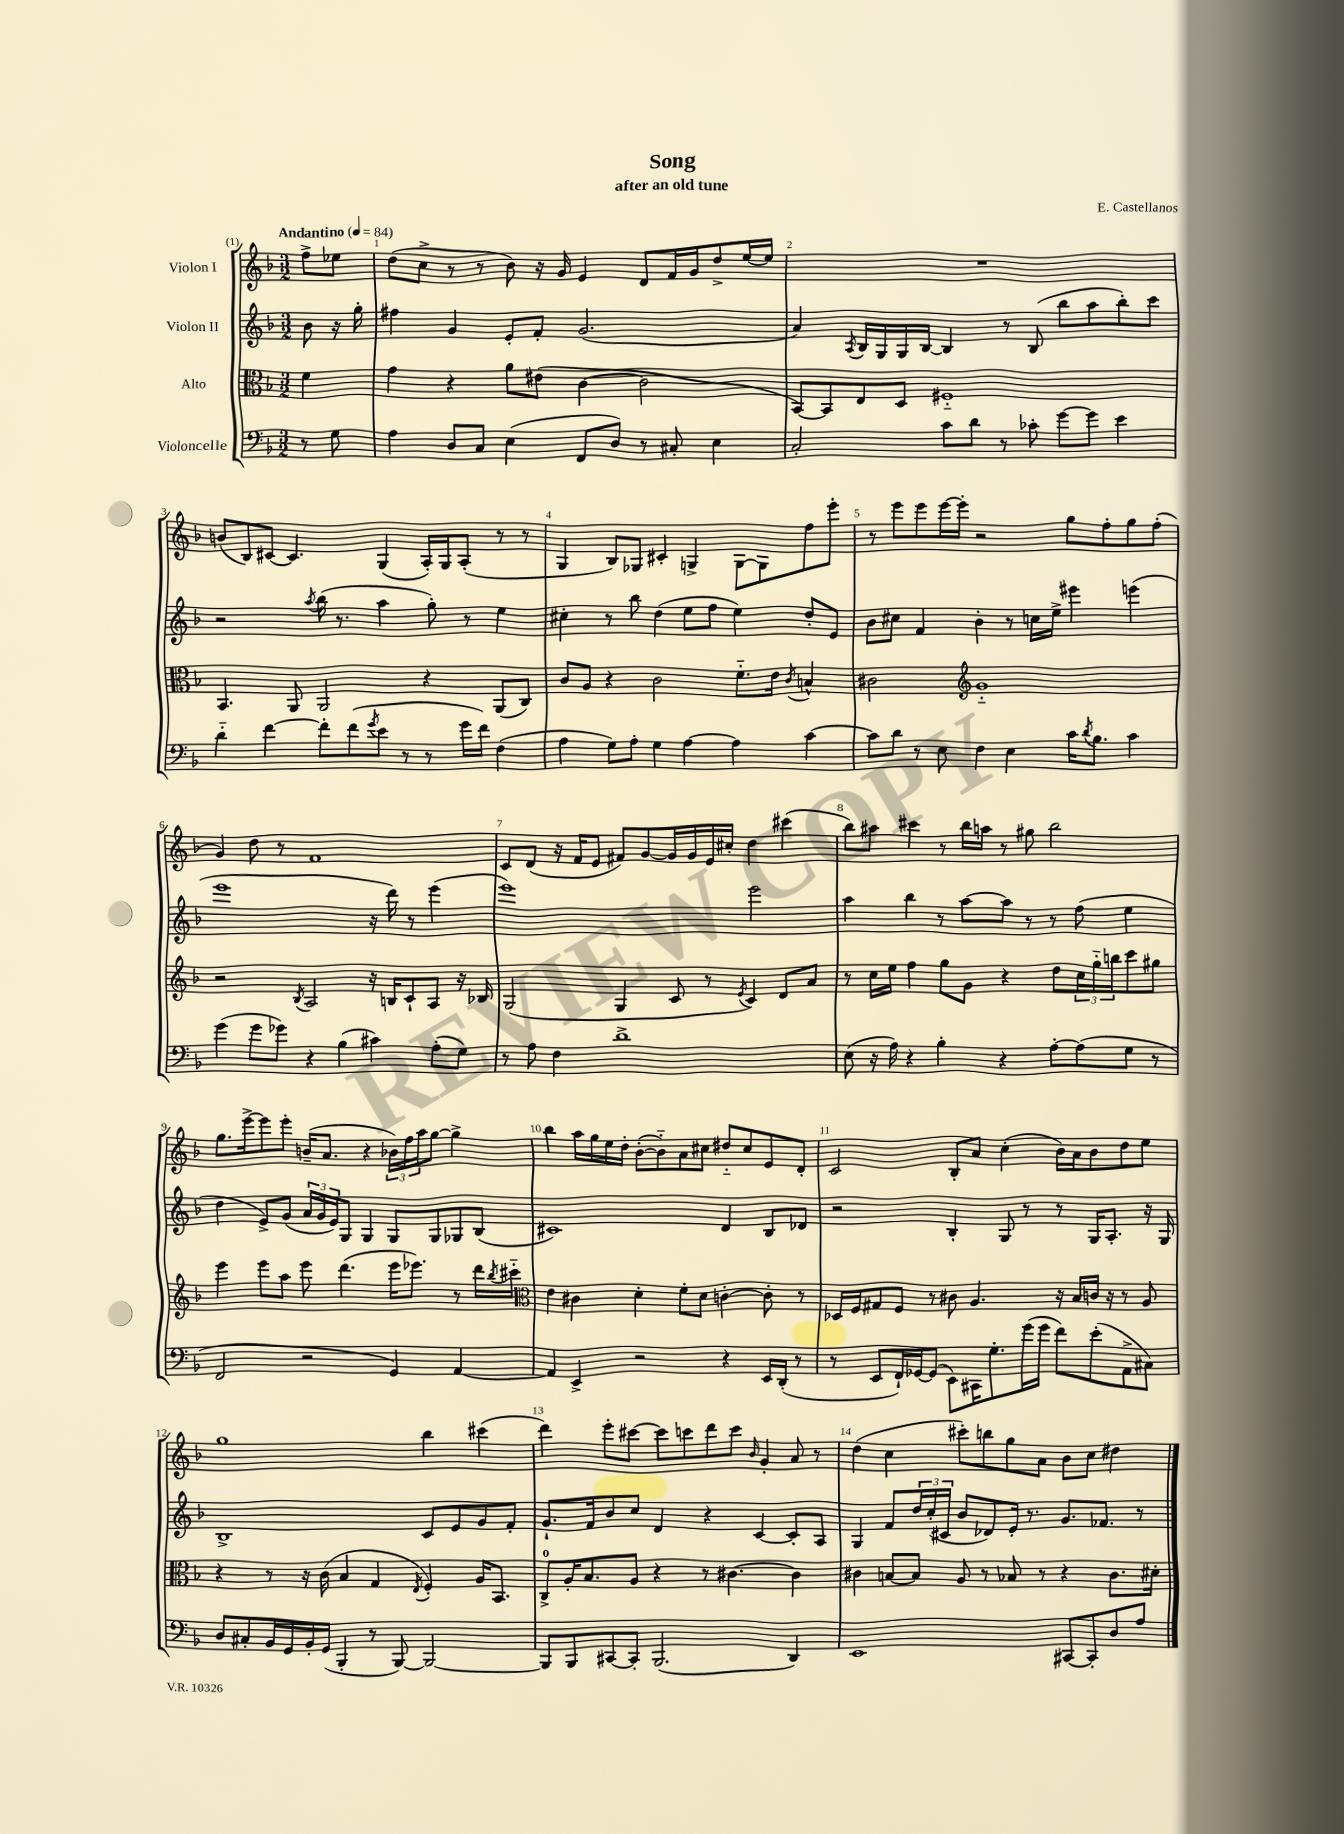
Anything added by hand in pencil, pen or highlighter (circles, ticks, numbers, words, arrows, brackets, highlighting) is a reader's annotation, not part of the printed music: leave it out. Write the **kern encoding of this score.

**kern	**kern	**kern	**kern
*staff4	*staff3	*staff2	*staff1
*clefF4	*clefC3	*clefG2	*clefG2
*k[b-]	*k[b-]	*k[b-]	*k[b-]
*M3/2	*M3/2	*M3/2	*M3/2
*MM84	*MM84	*MM84	*MM84
8r	4f	8b-	8ff^
8G	.	16r	8ee-
.	.	16gg'	.
=	=	=	=
4A	4g	4ff#	(8dd
.	.	.	8cc^
8D	4r	4g	8r
8C	.	.	8r
(4E	8a	8e'	8b-)
.	(8e#	8f'	16r
.	.	.	16g
8FF	[4c	(2.g	4e
8D)	.	.	.
8r	2c]	.	8d
8C#'	.	.	16f
.	.	.	16g
4E	.	.	8dd^
.	.	.	[16ee
.	.	.	16ee]
=	=	=	=
2C'	[8BB-)	4a)	1.r
.	8BB-]	.	.
.	.	8qA	.
.	8E	16B-	.
.	.	16G	.
.	8D	16G	.
.	.	[16B-	.
8c	1F#'~	4B-]	.
8d	.	.	.
8r	.	8r	.
8c-'	.	(8B-	.
[8g	.	8bb-	.
8g]	.	8aa	.
4e	.	8bb-')	.
.	.	8ccc	.
=	=	=	=
4d'~	4.BB-	2r	(8b
.	.	.	8B-)
[4f	.	.	[8c#
.	8AA	.	4.c#]
.	.	8qaa	.
8f']	2AA	(16bb-	.
.	.	8.r	.
(8f	.	.	.
8qg	.	.	.
8e	.	4aa	(4G
8r	.	.	.
8r	4r	8gg')	16A')
.	.	.	16G
16g	.	8r	(8A'
16f)	.	.	.
(4F	(8AA	4ee	8r
.	8C)	.	8r
=	=	=	=
4A	8c	4cc#'	4G
.	8A	.	.
8G)	4r	8r	8B-)
8A'	.	8bb-	8G-
4G	2c	(4dd	4c#'
[4A	.	8ee	4G^
.	.	8ff	.
4A]	8.f'~	4ee)	[8G
.	.	.	8G]
.	16e	.	.
.	8qc	.	.
[4c	4B^^	8dd'	8ff
.	.	8e	8eee'
=	=	=	=
8c]	2c#	8b-	8r
8d	.	8cc#	8eee
8r	.	4f	8eee
8E	.	.	[16eee
.	.	.	16eee']
*	*clefG2	*	*
4F	1g'~	4b-'	2r
4E	.	8r	.
.	.	16cc	.
.	.	16ee^	.
16c	.	4eee#	8gg
8qd	.	.	.
8.B-	.	.	.
.	.	.	8ff'
4c	.	(4eee	8gg
.	.	.	(8ff'
=	=	=	=
(4g	2r	1eee	4g)
8g	.	.	8dd
8g-)	.	.	8r
.	8qB-	.	.
4r	2A	.	1f
(4B-	.	.	.
4c#)	16r	16r	.
.	16B	16ddd)	.
.	8c`	8r	.
(8A'	8A	(4eee	.
8G)	16r	.	.
.	16B-	.	.
=	=	=	=
8r	(2G	1eee)	8c
8A	.	.	(8d
4F	.	.	16r
.	.	.	16f
.	.	.	8e
1d^	4G	.	8f#)
.	.	.	[8g
.	8c	.	16g]
.	.	.	16g
.	8r	.	16e
.	.	.	16cc#'
.	8qe	.	.
.	4c)	2eee	4dd
.	8d	.	(4ccc#
.	8a	.	.
=	=	=	=
(8E	8r	4aa	8bb-)
16r	16cc	.	8aa#
16A)	16ee	.	.
4r	4ff	4bb-	4ccc#
4B-'	8gg	8r	8r
.	8g	[8aa	16bb-
.	.	.	16aa
4r	4r	8aa]	8r
.	.	8r	8gg#
[8A'	8dd	8r	2bb-
(8A]	24cc	(8ff	.
.	24gg'~	.	.
.	24bb	.	.
8G	8ccc	4ee	.
8r	8gg#	.	.
=	=	=	=
2FF	4eee	4dd	8.gg
.	.	.	[16eee^
.	8eee	8e^)	8eee]
.	8aa	(8g	8eee'
2r	8eee	24a	(16b~
.	.	24g	.
.	.	.	8.a
.	.	24e)	.
.	(4.ddd	8G	.
.	.	4G	4r
4GG)	16eee	8G	24b-)
.	.	.	24ff
.	8.eee-)	.	.
.	.	.	24aa
.	.	8G	[8gg
[4AA	8r	8G-	4gg^]
.	16ddd	(8B-	.
.	8qbb-	.	.
.	16ccc#'~	.	.
=	=	=	=
*	*clefC3	*	*
4AA]	4e	1c#)	4bb-
4EE^	4c#	.	16aa
.	.	.	16gg
.	.	.	16ee
.	.	.	16dd'
2r	4d'	.	([8b-'
.	.	.	8b-'~])
.	8f'	.	8a
.	8d	.	8cc#
4r	[4c'	4d	8dd#'~
.	.	.	8cc#
16EE	8c']	8B-	8e
(16DD'	.	.	.
8r	8r	8d-	8d'
=	=	=	=
8r	16D-	2r	2c
.	16F	.	.
8EE	8G#	.	.
16FF`)	8F	.	.
[16GG-	.	.	.
(8GG-]	8r	.	.
8EE)	8c#	4B-'	8B-'
16CC#	4.A	.	8a
8.G'	.	.	.
.	.	8G	(4cc'
(16g	.	8r	.
16g	.	.	.
8f)	16r	8r	16b-)
.	16B-	.	16a
(8e'	16c	16G	8b-
.	16r	8.A'	.
8AA^	8r	.	8dd
8C#)	8A	16r	8ee
.	.	16G	.
=	=	=	=
8D	4r	1B-^	1gg
8C#'	.	.	.
16BB-	8r	.	.
16GG	.	.	.
16BB-'	16r	.	.
(16GG	(16c	.	.
4BBB-'	4B-	.	.
8r	4G	.	.
[8BBB-)	.	.	.
.	8qE	.	.
2BBB-_	4F')	8c	4bb-
.	.	8e	.
.	16A	8g	(4ccc#
.	8.BB-	.	.
.	.	8f'	.
=	=	=	=
8BBB-]	8C^	8.g`	4ddd)
8BBB-	16A'	.	.
.	8.B-	16f	.
[8CC#	.	8b-	8eee'
8CC#']	8A	8cc	[8ccc#
(2.BBB-	4r	4d	8ccc#]
.	.	.	8ccc
.	8r	4r	8ddd
.	[4.c#	.	8ccc
.	.	.	16qqb-
.	.	[4c	4g'
4DD)	4c#]	8c']	8a
.	.	8A	8r
=	=	=	=
1EE	4c#	4G	(4dd
.	[8B	8f	4cc
.	8B]	24dd	.
.	.	(24cc'	.
.	.	24c#	.
.	8A	8b-	8ccc#')
.	8r	8d-)	8bb
.	8B-	16e'	8gg
.	.	8.r	.
.	8r	.	8a
[8CC#	4r	8.g	8b-
8CC#']	.	.	8cc
.	.	8.f-	.
8D	8.c#	.	4dd#
8A	.	8r	.
.	16d#'	.	.
==	==	==	==
*-	*-	*-	*-
